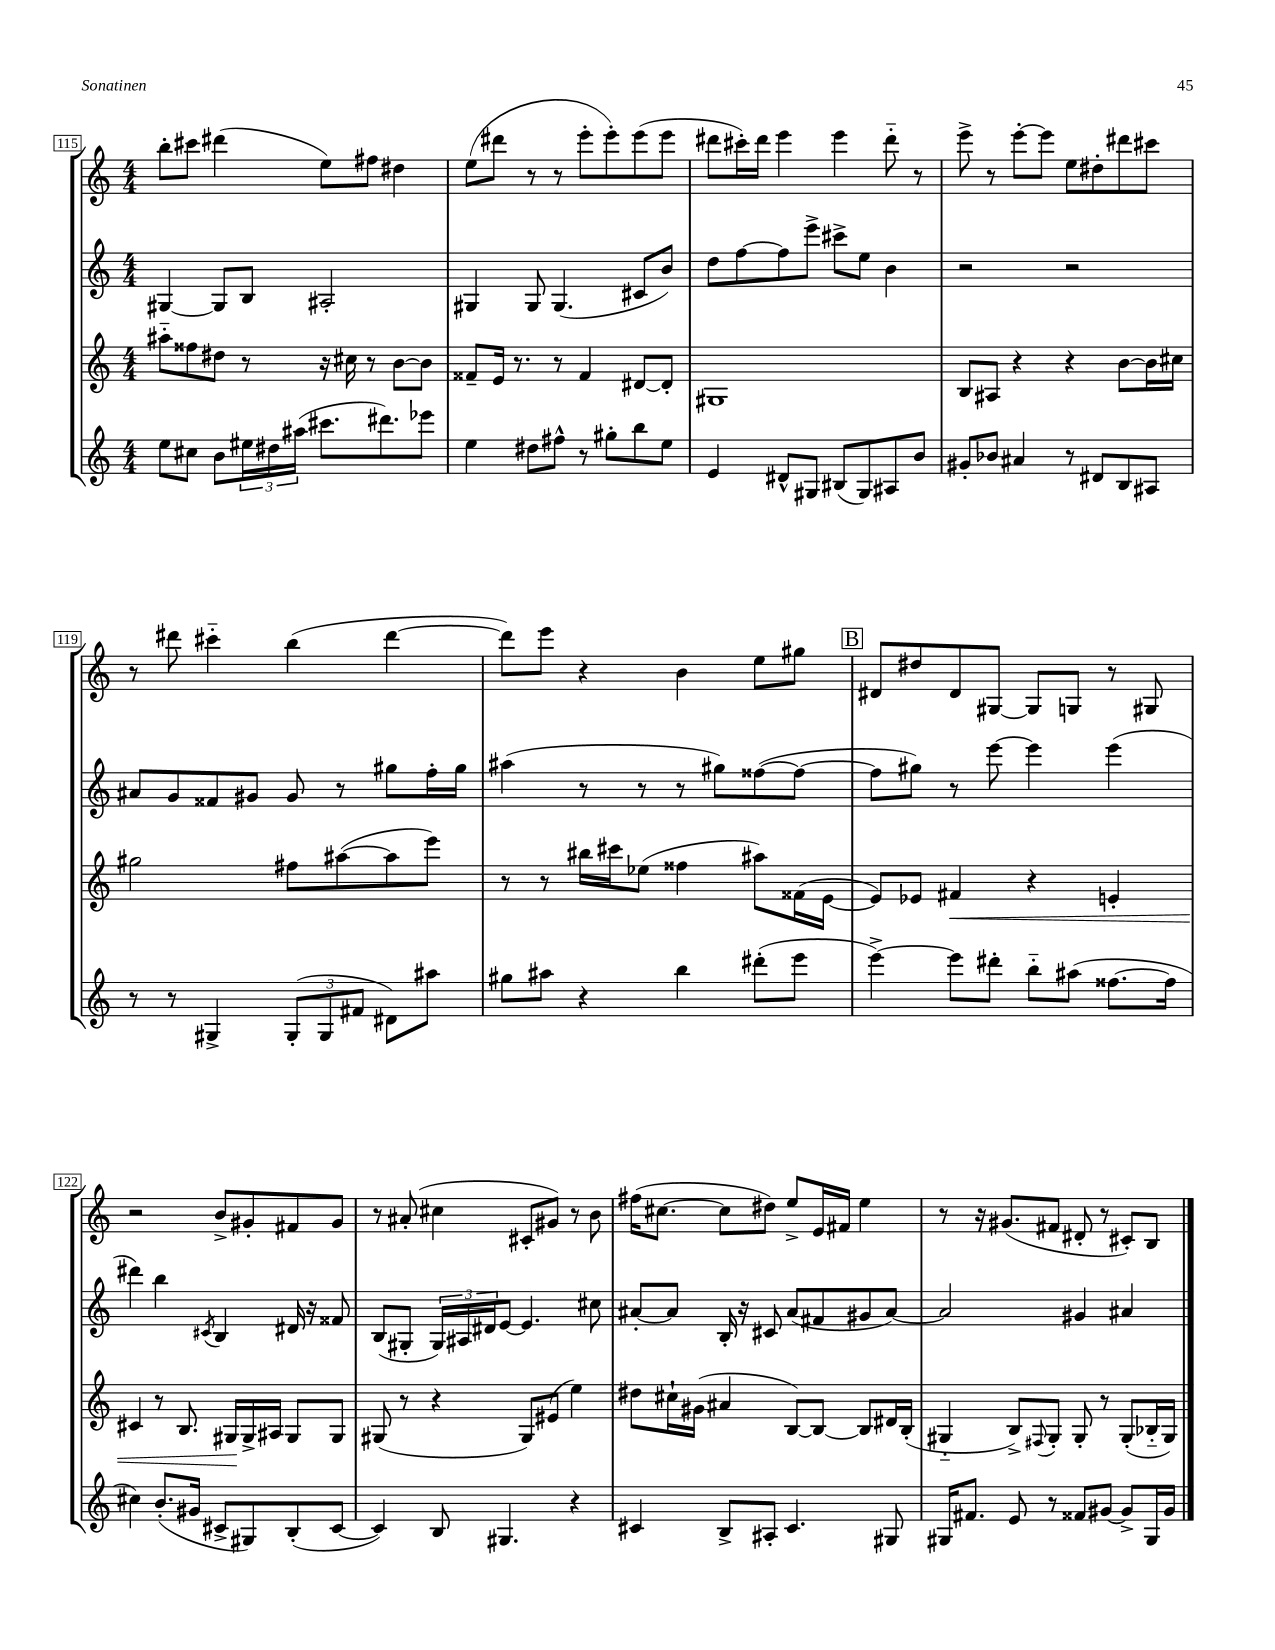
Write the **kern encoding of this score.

**kern	**kern	**dynam	**kern	**kern
*part4	*part3	*part3	*part2	*part1
*staff4	*staff3	*staff3	*staff2	*staff1
*clefG2	*clefG2	*	*clefG2	*clefG2
*k[]	*k[]	*	*k[]	*k[]
*M4/4	*M4/4	*	*M4/4	*M4/4
=115	=115	=115	=115	=115
8ee\L	8aa#X\L	.	[4G#X/	8bb'\L
8cc#X\J	8ff##X\	.	.	8ccc#X\J
8b\L	8dd#X\J	.	8G#/L]	(4ddd#X\
24ee#X\L	8r	.	8B/J	.
24dd#X\	.	.	.	.
(24aa#X\JJ	.	.	.	.
8.ccc#X\L	16r	.	2A#X'/	8ee\L)
.	16cc#X\	.	.	.
.	8r	.	.	8ff#X\J
8.ddd#X\)	.	.	.	.
.	[8b\L	.	.	4dd#X\
8eee-X\J	8b\J]	.	.	.
=116	=116	=116	=116	=116
4ee\	8f##X~/L	.	4G#X/	(8ee\L
.	16e/Jk	.	.	8ddd#X\J
.	8.r	.	.	.
8dd#X\L	.	.	8G#/	8r
8ff#X^^\J	8r	.	(4.G#/	8r
8r	4f##/	.	.	8eee'\L
8gg#X'\L	.	.	.	8eee'\)
8bb\	[8d#X/L	.	8c#X/L	(8eee\
8ee\J	8d#'/J]	.	8b/J)	8eee\J
=117	=117	=117	=117	=117
4e/	1G#X	.	8dd\L	8ddd#X\L
.	.	.	[8ff\	16ccc#X'\L)
.	.	.	.	16ddd#\JJ
8d#X^^/L	.	.	8ff\]	4eee\
8G#X/J	.	.	8eee^\J	.
(8B#X/L	.	.	8ccc#X^\L	4eee\
8G#/)	.	.	8ee\J	.
8A#X/	.	.	4b\	8ddd#\
8b/J	.	.	.	8r
=118	=118	=118	=118	=118
8g#X'/L	8B/L	.	2r	8eee^\
8b-X/J	8A#X/J	.	.	8r
4a#X/	4r	.	.	[8eee'\L
.	.	.	.	8eee\J]
8r	4r	.	2r	8ee\L
8d#X/L	.	.	.	8dd#X'\
8B/	[8b\L	.	.	8ddd#X\
8A#X/J	16b\L]	.	.	8ccc#X\J
.	16cc#X\JJ	.	.	.
!!LO:LB:g=z
=119	=119	=119	=119	=119
8r	2gg#X\	.	8a#X/L	8r
8r	.	.	8g/	8ddd#X\
4G#X^/	.	.	8f##X/	4ccc#X\
.	.	.	8g#X/J	.
(12G#'/L	8ff#X\L	.	8g#/	(4bb\
12G#/	.	.	.	.
.	([8aa#X\	.	8r	.
12f#X/J	.	.	.	.
8d#X\L)	8aa#\]	.	8gg#X\L	[4ddd#\
8aa#X\J	8eee\J)	.	16ff'\L	.
.	.	.	16gg#\JJ	.
=120	=120	=120	=120	=120
8gg#X\L	8r	.	(4aa#X\	8ddd#\L])
8aa#X\J	8r	.	.	8eee\J
4r	16bb#X\LL	.	8r	4r
.	16ccc#X\J	.	.	.
.	(8ee-X\J	.	8r	.
4bb\	4ff##X\	.	8r	4b\
.	.	.	8gg#X\L)	.
(8ddd#X'\L	8aa#X\L)	.	([8ff##X\	8ee\L
8eee\J	(16f##X\L	.	8ff##\J_	8gg#X\J
.	[16e\JJ	.	.	.
!!LO:REH:place=s1:t=B
=121	=121	=121	=121	=121
[4eee^\)	8e/L])	.	8ff##\L]	8d#X/L
.	8e-X/J	.	8gg#X\J)	8dd#X/
!	!	!LO:HP:b	!	!
8eee\L]	4f#X/	<	8r	8d#/
8ddd#X'\J	.	.	[8eee\	[8G#X/J
8bb\L	4r	.	4eee\]	8G#/L]
(8aa#X\J	.	.	.	8Gn/J
[8.ff##X\L	4en'/	.	(4eee\	8r
.	.	.	.	8G#X/
16ff##\Jk]	.	.	.	.
!!LO:LB:g=z
=122	=122	=122	=122	=122
4cc#X\)	4c#X/	.	4ddd#X\)	2r
(8.b'/L	8r	.	4bb\	.
.	8.B/	.	.	.
16g#X/Jk	.	.	.	.
.	.	.	8qc#X/	.
8c#X^/L	.	.	4B/	8b^/L
.	16G#X/LL	.	.	.
8G#X/)	16G#^/	[	.	8g#X'/
.	16A#X/JJ	.	.	.
(8B'/	8G#/L	.	16d#X/	8f#X/
.	.	.	16r	.
[8c#/J	8G#/J	.	8f##X/	8g#/J
=123	=123	=123	=123	=123
4c#/])	(8G#X/	.	(8B/L	8r
.	8r	.	8G#X'/J	(8a#X'/
8B/	4r	.	24G#/LL)	4cc#X\
.	.	.	24A#X/	.
.	.	.	24d#X/J	.
4.G#X/	.	.	[8e/J	.
.	8G#/L)	.	4.e/]	8c#X'/L
.	(8e#X/J	.	.	8g#X/J)
4r	4ee\)	.	.	8r
.	.	.	8cc#X\	8b\
=124	=124	=124	=124	=124
4c#X/	8dd#X\L	.	[8a#X'/L	(16ff#X\KL
.	.	.	.	[8.cc#X\J
.	16cc#X`\L	.	8a#/J]	.
.	(16g#X\JJ	.	.	.
8B^/L	4a#X/	.	16B'/	8cc#\L]
.	.	.	16r	.
8A#X'/J	.	.	8c#X/	8dd#X\J)
4.c#/	[8B/L)	.	(8a#/L	8ee^/L
.	8B/J_	.	8f#X/	16e/L
.	.	.	.	16f#X/JJ
.	8B/L]	.	8g#X/	4ee\
8G#X/	16d#X/L	.	[8a#/J)	.
.	(16B'/JJ	.	.	.
=125	=125	=125	=125	=125
16G#X/KL	4G#X/	.	2a#/]	8r
8.f#X/J	.	.	.	.
.	.	.	.	16r
.	.	.	.	(8.g#X/L
8e/	8B^/L)	.	.	.
.	8qqF#X/	.	.	.
8r	8G#'/J	.	.	8f#X/J
8f##X/L	8G#'/	.	4g#X/	8d#X'/
[8g#X/J	8r	.	.	8r
8g#^/L]	(8G#'/L	.	4a#X/	8c#X'/L)
16G#/L	16B-X/L	.	.	8B/J
16g#/JJ	16G#/JJ)	.	.	.
==	==	==	==	==
*-	*-	*-	*-	*-
